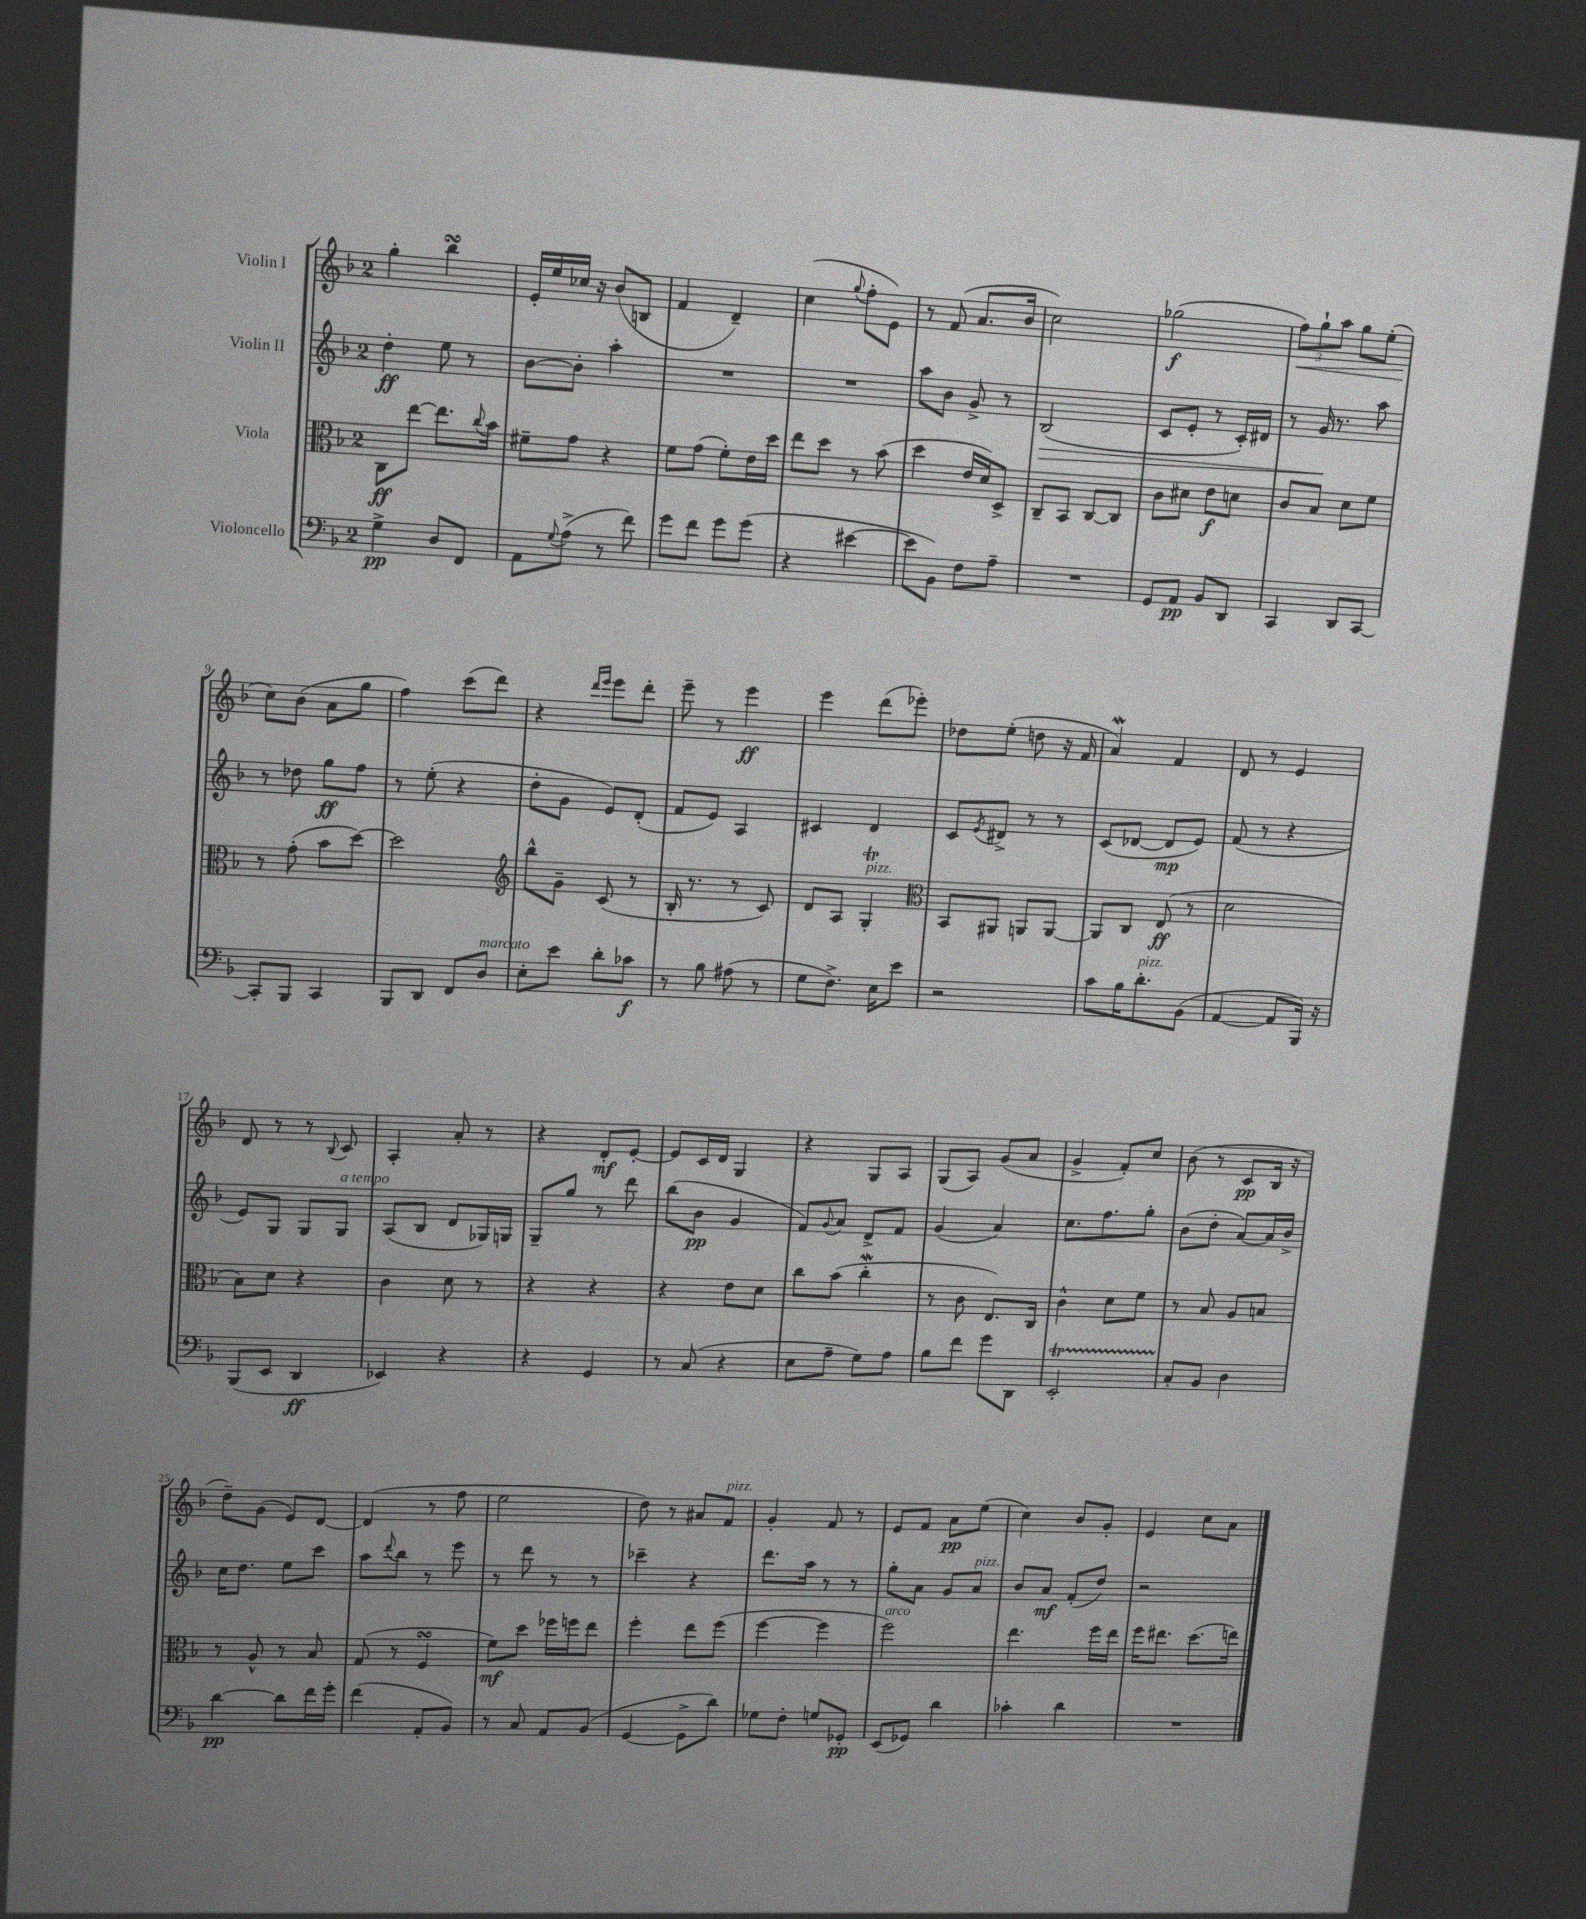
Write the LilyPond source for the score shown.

<<
\new StaffGroup <<
\new Staff = "s0" \with { instrumentName = "Violin I" } {
    \clef treble \key f \major \once \override Staff.TimeSignature.style = #'single-digit \time 2/4
    g''4-. bes''4\turn |
    e'16-. e''16 ces''16 r16 bes'8( b8 |
    f'4 d'4--) |
    c''4( \appoggiatura { g''8 } f''8-. e'8) |
    r8 f'8( a'8. bes'16 |
    c''2) |
    ges''2\f( |
    \tuplet 3/2 { f''8\<) g''8-! a''8 } g''8 e''8-.( |
    c''8\!) bes'8( a'8 g''8 |
    f''4) c'''8( d'''8) |
    r4 \grace { d'''16 e'''16 } e'''8 d'''8-. |
    e'''8-- r8 e'''4\ff |
    e'''4 d'''8( ees'''8-.) |
    des''8 e''8-.( d''8 r16 f'16 |
    a'4\mordent) f'4 |
    d'8 r8 e'4 |
    d'8 r8 r8 \appoggiatura { bes8 } c'8 |
    a4-. a'8-. r8 |
    r4 d'8-.\mf e'8~-. |
    e'8 c'16 d'16 g4 |
    r4 g8 a8 |
    g8( a8) g'8( a'8 |
    g'4-> f'8-.) c''8 |
    bes'8( r8 c'8\pp bes16 r16 |
    d''8--) g'8( e'8) d'8~ |
    d'4( r8 f''8 |
    e''2 |
    d''8) r8 ais'8 f'8^\markup { \italic "pizz." } |
    g'4-. f'8 r8 |
    e'8 f'8 a'8\pp e''8( |
    c''4) bes'8 g'8-. |
    e'4 c''8 a'8 \bar "|." |
}
\new Staff = "s1" \with { instrumentName = "Violin II" } {
    \clef treble \key f \major \once \override Staff.TimeSignature.style = #'single-digit \time 2/4
    d''4-.\ff e''8 r8 |
    bes'8~ bes'8-. a''4-. |
    R2 |
    R2 |
    a''8 bes'8 g'8-> r8 |
    bes2\>( |
    c'8 e'8-. r8 c'16-.) dis'16 |
    r8 g'16\! r8. a''8 |
    r8 des''8 g''8\ff f''8 |
    r8 e''8-.( r4 |
    d''8-. g'8 e'8) d'8-.( |
    f'8 e'8) a4 |
    cis'4 d'4 |
    c'8 \acciaccatura { e'8 } dis'8-> r8 r8 |
    c'8( des'8~ des'8\mp e'8) |
    f'8( r8 r4 |
    e'8) g8 g8 g8^\markup { \italic "a tempo" } |
    a8( bes8 d'8 ges16) g16 |
    g8-- g''8 r8 d'''8 |
    bes''8( bes'8\pp g'4 |
    f'8) \appoggiatura { g'8 } a'8 d'8-> f'8 |
    g'4( a'4) |
    c''8. f''8. g''8-. |
    bes'8( d''8-. a'8~) a'16 bes'16-> |
    c''16 d''8. e''8 c'''8 |
    a''8 \appoggiatura { d'''8 } bes''8 r8 e'''8 |
    r8 d'''8 r8 r8 |
    ces'''4-- r4 |
    d'''8. a''16 r8 r8 |
    g''8-. a'8 g'8 a'8^\markup { \italic "pizz." } |
    bes'8 a'8\mf f'8-.( d''8) |
    r2 \bar "|." |
}
\new Staff = "s2" \with { instrumentName = "Viola" } {
    \clef alto \key f \major \once \override Staff.TimeSignature.style = #'single-digit \time 2/4
    c8\ff e''8~ e''8. \appoggiatura { c''8 } bes'16 |
    fis'8-- g'8 r4 |
    f'8 g'8( f'8-.) e'16 d''16 |
    e''8 d''8 r8 bes'8( |
    d''4 e'16 d'16) d8-> |
    c8-- bes,8 c8~ c8 |
    c'8 dis'8 e'8\f d'8 |
    c'8 bes8 d'8 f'8 |
    r8 g'8-.( bes'8 d''8~) |
    d''2 |
    \clef treble bes''8-^ g'8-- c'8( r8 |
    bes16-. r8. r8 c'8) |
    d'8 a8 g4-.\trill^\markup { \italic "pizz." } |
    \clef alto bes,8 ais,8 a,8 a,8~ |
    a,8 c8 e8\ff( r8 |
    d'2 |
    bes8) d'8 r4 |
    c'4 d'8 r8 |
    r4 r4 |
    r4 e'8 d'8 |
    c''8 bes'8( c''4-.\mordent |
    r8 c'8 e8.) c16 |
    c'4-^ d'8 f'8 |
    r8 bes8 a8 b8 |
    r8 a8-^ r8 bes8 |
    g8( r8 f4\turn |
    f'8\mf) d''8 fes''16 f''16 e''8 |
    f''4-. e''8 f''8( |
    f''4~ f''4 |
    f''2^\markup { \italic "arco" }) |
    e''4. f''16 e''16 |
    f''16 eis''8. d''8.( e''16) \bar "|." |
}
\new Staff = "s3" \with { instrumentName = "Violoncello" } {
    \clef bass \key f \major \once \override Staff.TimeSignature.style = #'single-digit \time 2/4
    g4->\pp d8 f,8 |
    a,8 \appoggiatura { g8 } a8->( r8 f'8) |
    g'8 f'8 g'8 g'8( |
    r4 eis'4~ |
    eis'8 bes,8) f8 a8-- |
    R2 |
    g,8 a,8\pp bes,8 d,8 |
    c,4 d,8 c,8~ |
    c,8-. bes,,8 c,4 |
    bes,,8 d,8 f,8 d8^\markup { \italic "marcato" } |
    e8-. e'8 d'8-. ces'8\f |
    r8 bes8 ais8( r8 |
    g8 f8.->) e16 e'8 |
    r2 |
    c'8 bes16 d'8.-.^\markup { \italic "pizz." } bes,8( |
    a,4~ a,8 bes,,16) r16 |
    bes,,8( e,8 d,4\ff |
    ees,4) r4 |
    r4 g,4 |
    r8 c8( r4 |
    e8 a8-- g8) a8 |
    bes8 f'8 g'8 d,8 |
    e,2-.\startTrillSpan |
    c8-.\stopTrillSpan bes,8 d4 |
    d'4~\pp d'8 f'16 g'16-. |
    f'4( a,8-. bes,8) |
    r8 c8 a,8 bes,8( |
    g,4~ g,8-> d'8) |
    ges8 f8-. g8 ges,8-.\pp |
    e,8( ges,8) d'4 |
    ces'4-. d'4 |
    R2 \bar "|." |
}
>>
>>
